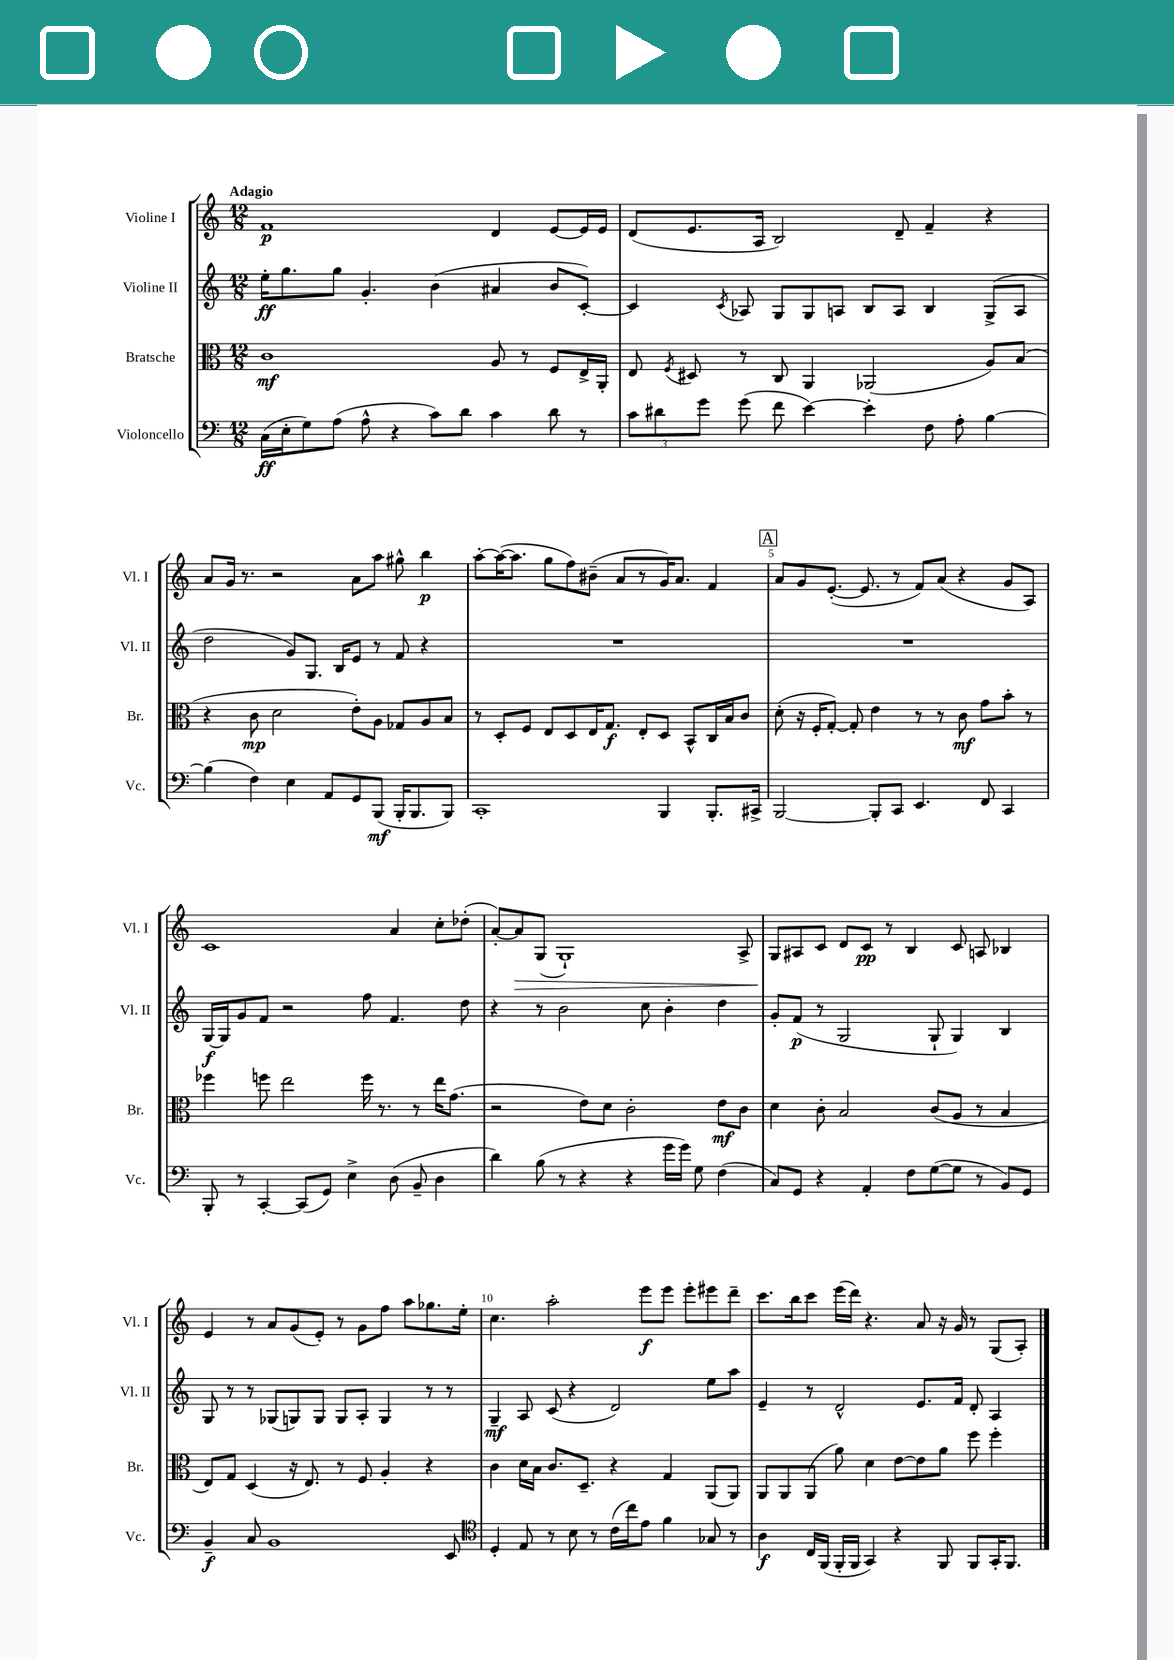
<<
\new StaffGroup <<
\new Staff = "s0" \with { instrumentName = "Violine I" shortInstrumentName = "Vl. I" } {
    \clef treble \key c \major \numericTimeSignature \time 12/8 \tempo "Adagio"
    \autoBeamOff f'1\p d'4 e'8[~ e'16 e'16] |
    d'8[( e'8. a16] b2) d'8-- f'4-- r4 |
    a'8[ g'16] r8. r2 a'8[ a''8] gis''8-^ b''4\p |
    a''8[~-. a''16~( a''8.] g''8[ f''8) bis'8]--( a'8[ r8 g'16) a'8.] f'4 |
    \mark \markup { \box "A" } a'8[ g'8 e'8.]~-.( e'8. r8 f'8[) a'8]( r4 g'8[ a8]) |
    c'1 a'4 c''8[-. des''8]-.( |
    a'8[~-.) a'8\> g8]( g1-!) a8-> |
    g8[\! ais8 c'8] d'8[ c'8]\pp r8 b4 c'8 a8 bes4 |
    e'4 r8 a'8[ g'8( e'8]-.) r8 g'8[ f''8] a''8[ ges''8. e''16]-. |
    c''4. a''2-. e'''8[\f e'''8] e'''8[-. eis'''8 d'''8]-- |
    c'''8.[ b''16 c'''8] e'''16[( d'''16]) r4. a'8 r16 g'16 r8 g8[( a8]-.) \bar "|." |
}
\new Staff = "s1" \with { instrumentName = "Violine II" shortInstrumentName = "Vl. II" } {
    \clef treble \key c \major \numericTimeSignature \time 12/8
    \autoBeamOff e''16[-.\ff g''8. g''8] g'4.-. b'4( ais'4 b'8[ c'8]~-.) |
    c'4 \acciaccatura { c'8 } aes8 g8[ g8 a8] b8[ a8] b4 g8[->( a8] |
    d''2 g'8[) g8.] b16[ e'8] r8 f'8 r4 |
    R1. |
    \mark \markup { \box "A" } R1. |
    g16[~\f g16 g'8 f'8] r2 f''8 f'4. d''8 |
    r4 r8 b'2 c''8 b'4-. d''4 |
    g'8[-. f'8]\p( r8 g2 g8-! g4) b4 |
    g8 r8 r8 ges8[( g8) g8] g8[ a8]-. g4 r8 r8 |
    g4--\mf a8 c'8( r4 d'2) e''8[ a''8] |
    e'4-- r8 d'2-^ e'8.[ f'16] d'8-. a4 \bar "|." |
}
\new Staff = "s2" \with { instrumentName = "Bratsche" shortInstrumentName = "Br." } {
    \clef alto \key c \major \numericTimeSignature \time 12/8
    \autoBeamOff c'1\mf a8 r8 f8[ e16-> a,16]-. |
    e8 \acciaccatura { f8 } dis8 r8 c8 a,4 aes,2( a8[) b8]( |
    r4 c'8\mp d'2 e'8[-.) a8] ges8[ a8 b8] |
    r8 d8[-. f8] e8[ d8 e16 g8.]\f e8[-. d8] b,8[-^ c16 b16 c'8] |
    \mark \markup { \box "A" } d'8-.( r16 f16[-. g8]~-.) g8-. e'4 r8 r8 c'8\mf g'8[ b'8]-. r8 |
    fes''4 f''8 e''2 f''16 r8. r8 e''16[ g'8.]( |
    r2 e'8[) d'8] c'2-. e'8[\mf c'8] |
    d'4 c'8-. b2 c'8[( a8] r8 b4 |
    e8[) g8] d4( r16 e8.) r8 f8 a4-. r4 |
    c'4 d'16[ b16] c'8.[ d8.]-- r4 g4 a,8[( a,8]) |
    a,8[ a,8 a,8]( a'8) d'4 e'8[~ e'8 a'8] f''8 f''4-. \bar "|." |
}
\new Staff = "s3" \with { instrumentName = "Violoncello" shortInstrumentName = "Vc." } {
    \clef bass \key c \major \numericTimeSignature \time 12/8
    \autoBeamOff c16[\ff( e16-. g8) a8]( a8-^ r4 c'8[) d'8] c'4 d'8 r8 |
    \tuplet 3/2 { c'8[ dis'8 g'8] } g'8( f'8 e'4~) e'4-. f8 a8-. b4~ |
    b4( f4) e4 a,8[ g,8 b,,8]\mf( b,,16[-. b,,8. b,,8]) |
    c,1-. b,,4 b,,8.[-. cis,16]-> |
    \mark \markup { \box "A" } b,,2~ b,,8[-. c,8] e,4. f,8 c,4 |
    b,,8-. r8 c,4~-. c,8[( g,8]) e4-> d8( b,8-- d4 |
    d'4) b8( r8 r4 r4 g'16[ g'16]) g8 f4( |
    c8[) g,8] r4 a,4-. f8[ g8~( g8] r8 b,8[) g,8] |
    b,4--\f c8 b,1 e,8 |
    \clef tenor d4-. e8 r8 b8 r8 c'16[( c''16) e'8] f'4 ges8 r8 |
    a4\f c16[ f,16]( f,16[-. f,16] g,4) r4 f,8 f,8[ g,16-. f,8.] \bar "|." |
}
>>
>>
\layout { \context { \Score \override BarNumber.break-visibility = ##(#f #t #t) barNumberVisibility = #(every-nth-bar-number-visible 5) } }
